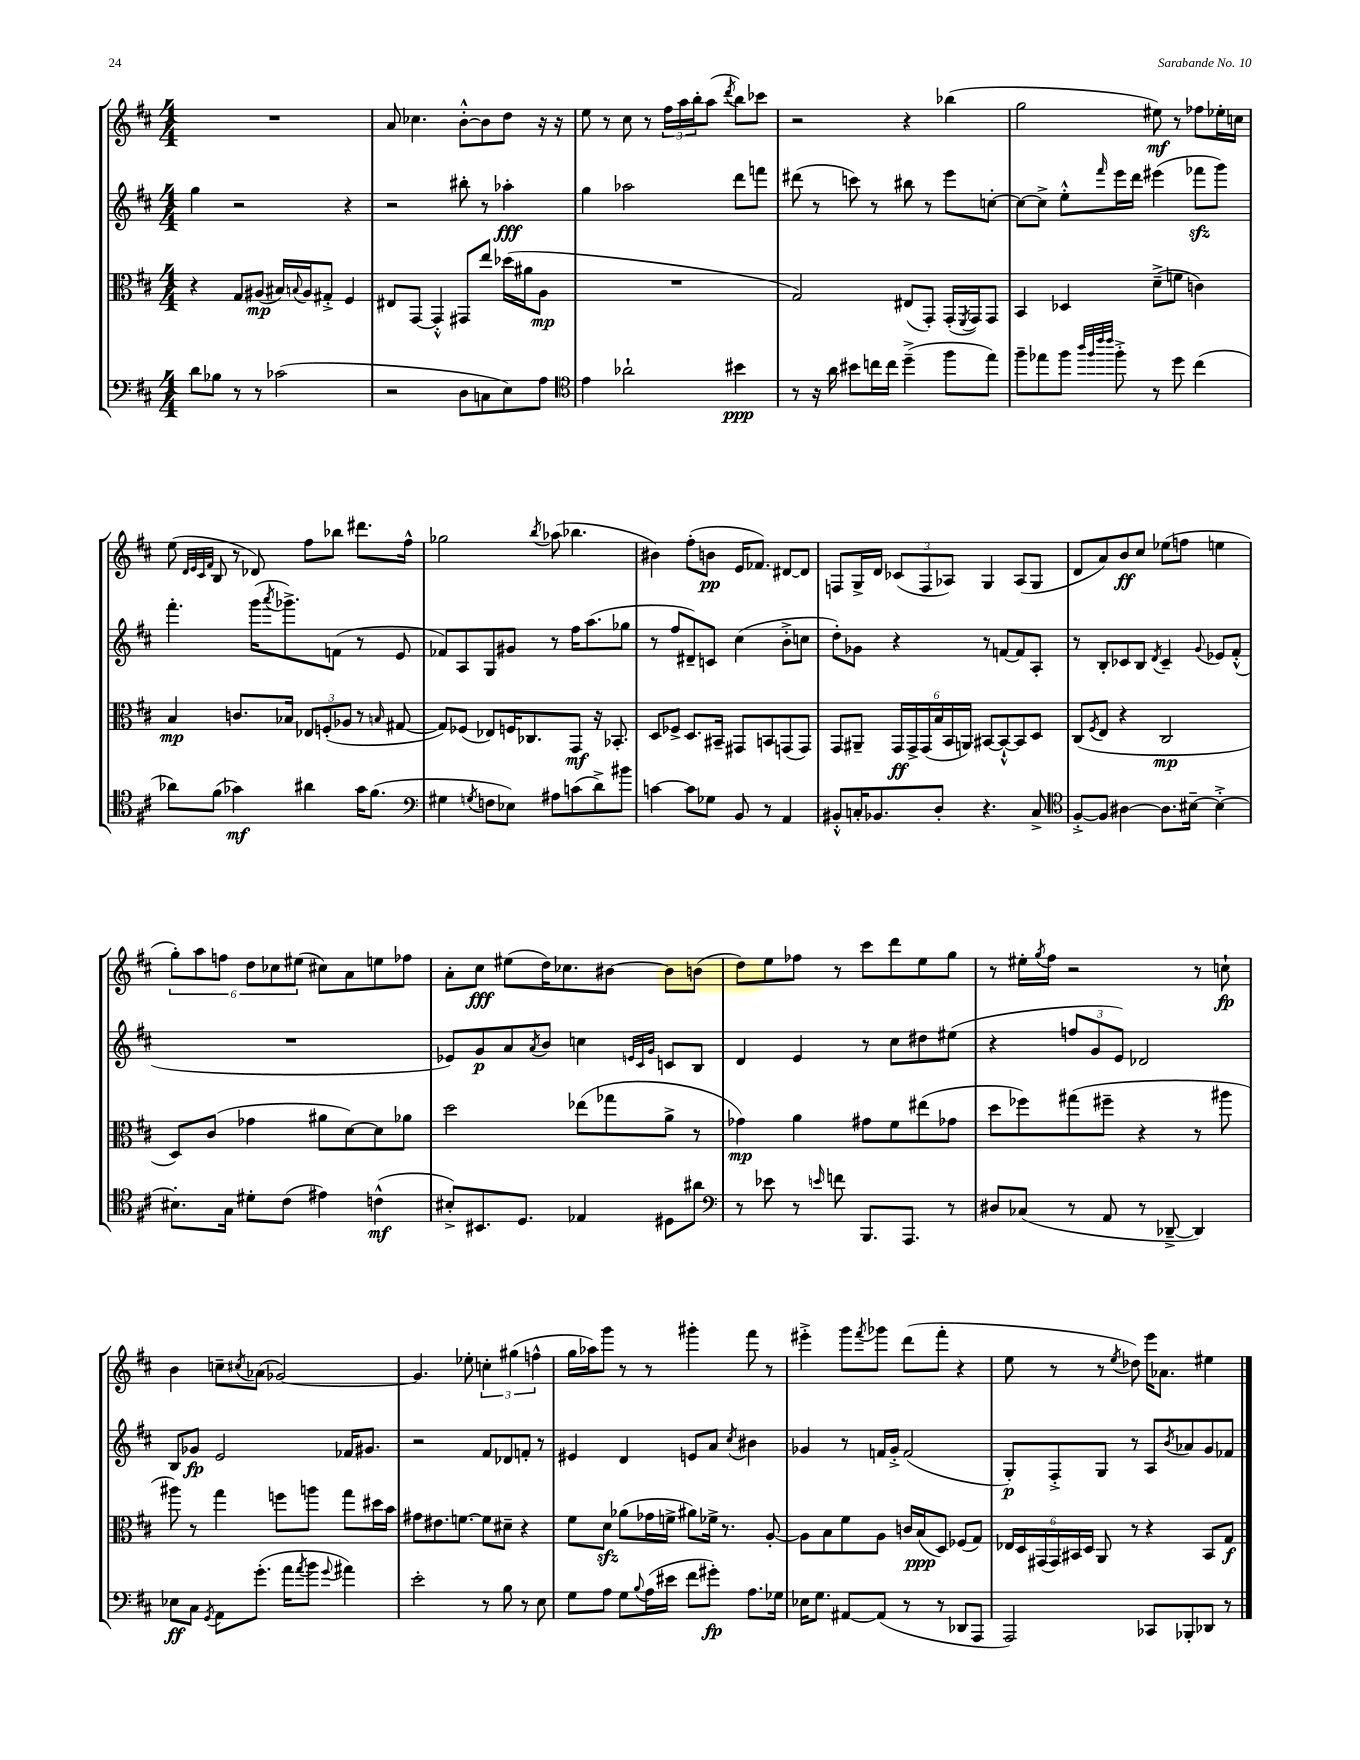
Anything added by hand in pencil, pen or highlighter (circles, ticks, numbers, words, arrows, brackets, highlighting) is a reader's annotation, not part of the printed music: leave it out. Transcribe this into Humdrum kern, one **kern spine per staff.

**kern	**kern	**kern	**kern
*staff4	*staff3	*staff2	*staff1
*clefF4	*clefC3	*clefG2	*clefG2
*k[f#c#]	*k[f#c#]	*k[f#c#]	*k[f#c#]
*M4/4	*M4/4	*M4/4	*M4/4
8d	4r	4gg	1r
8B-	.	.	.
8r	8G	2r	.
8r	(8A#	.	.
(2c-	16B#)	.	.
.	8qqB	.	.
.	16A#	.	.
.	8G#'^	.	.
.	4F#	4r	.
=	=	=	=
2r	8E#	2r	8a
.	[8GG	.	4.cc-
.	4GG'^^]	.	.
8D	8GG#	8bb#'	[8b'^^
8C	8ee	8r	8b]
8E)	(16dd-	4aa-'	8dd
.	16a#	.	.
8A	8A	.	16r
.	.	.	16r
=	=	=	=
*clefC4	*	*	*
4e	1r	4gg	8ee
.	.	.	8r
2a-`	.	2aa-	8cc#
.	.	.	8r
.	.	.	24ff#
.	.	.	24aa
.	.	.	24bb'
.	.	.	(8aa
.	.	.	8qddd
4b#	.	8ddd	8bb)
.	.	8fff	8ccc-
=	=	=	=
8r	2G)	(8ddd#	2r
16r	.	8r	.
16a	.	.	.
8b#	.	8ccc)	.
16cc	.	8r	.
16cc	.	.	.
(4dd~^	(8E#	8bb#	4r
.	8GG')	8r	.
8ff#	(16GG'	8eee	(4bb-
.	8qFF#	.	.
.	16GG)	.	.
8ee)	8GG	[8cc'	.
=	=	=	=
8ff#~	4BB	8cc_	2gg
8ee-	.	8cc^]	.
8ff#	4D-	8ee'^^	.
32qqaa	.	.	.
32qqff#	.	.	.
32qqccc#	.	.	.
32qqccc#	.	16qqfff#	.
8ff#'^	.	16eee	.
.	.	16ddd	.
8r	(8d~^	(4eee#	8ee#)
8dd	8f	.	8r
(4cc#	4c)	8fff-	8ff-
.	.	8ggg)	16ee-'
.	.	.	16cc
=	=	=	=
8a-)	4B	4.fff#'	(8ee
.	.	.	32qqd
.	.	.	32qqe
.	.	.	32qqc#
.	.	.	32qqf#
(8f#	.	.	8B
4g-)	8.c	.	8r
.	.	(16ggg	8d-)
.	.	8qaaa	.
.	16B-	8.ggg-^)	.
4a#	12E-	.	8ff#
.	(12F'	.	.
.	.	(8f	8bb-
.	12A-	.	.
16g-	8r	8r	8.ddd#
(8.f#	.	.	.
.	16qqB	.	.
.	[8G#	8e	.
.	.	.	16ff#^^
=	=	=	=
*clefF4	*	*	*
4G#	8G#])	8f-)	2gg-
.	(8F-	8A	.
8qG	.	.	.
8F	8E-)	8G	.
8E-)	16F	8g#	.
.	8.C-	.	.
.	.	.	8qbb
8A#	.	8r	(8aa-
(8c	8GG	16ff#	4.bb-
.	.	(8.aa	.
8d^)	16r	.	.
.	8.BB-'	.	.
8b#	.	8gg-	.
=	=	=	=
[4c	8D	8r	4b#)
.	8F-^	8ff#	.
8c]	8.D	8d#~)	(8ff#'
8G-	.	8c	8b
.	16BB#~	.	.
8BB	8GG#	(4cc#	16e
.	.	.	8.f-)
8r	8BB	.	.
4AA	(8GG	8b'^	[8d#
.	8GG)	8cc	8d#]
=	=	=	=
8BB#'^^	8GG	8dd')	8F
16C'	8AA#~	8g-	16G^
8.BB-	.	.	16d
.	24GG	4r	(12c-
.	24GG^	.	.
.	(24GG	.	12F
8D'	24B	.	.
.	24BB	.	12A-)
.	24AA)	.	.
4.r	[8BB#	8r	4G
.	8BB#`^^_	[8f	.
.	8BB#]	8f]	(8A-
8C^	8D	8A'	8G
=	=	=	=
*clefC4	*	*	*
[8F#'^	(8C#	8r	8d
.	8qF#	.	.
8F#]	8E	8B'	8a)
[4A#	4r	8c-	8b
.	.	8B	8cc#
.	.	8qd	.
8.A#]	2C#	4c-~	(8ee-
.	.	.	8ff
[16B#~	.	.	.
.	.	8qqg	.
4B#'^_	.	8e-	4ee
.	.	(8f#'^^	.
=	=	=	=
8.B#']	8D)	1r	12gg')
.	.	.	12aa
.	(8c#	.	.
.	.	.	12ff
16G	.	.	.
8d#'	4g-	.	12dd
.	.	.	12cc-
(8c#	.	.	.
.	.	.	(12ee#
4e#)	8a#	.	8cc#)
.	[8d)	.	8a
(4c^^	8d]	.	8ee
.	8a-	.	8ff-
=	=	=	=
8B#'^)	2dd	8e-)	8a'
8.BB#	.	8g	8cc#
.	.	8a	(8ee#
8.D	.	.	.
.	.	8qa	.
.	.	8b	16dd)
.	.	.	8.cc-
4E-	(8ee-	4cc	.
.	8gg-	.	[8b#
.	.	32qqe	.
.	.	32qqc#	.
.	.	32qqg	.
8D#	8a^	8c	8b#]
8a#	8r	8B	(8b
=	=	=	=
*clefF4	*	*	*
8r	4g-)	4d	8dd)
8e-	.	.	8ee
8r	4a	4e	8ff-
16qqe	.	.	.
8f	.	.	8r
8.BBB	8g#	8r	8ccc#
.	8f#	8cc#	8ddd
8.AAA	.	.	.
.	(8ee#	8dd#	8ee
8r	8g-	(8ee#	8gg
=	=	=	=
8D#	8dd	4r	8r
(8C-	8ff-)	.	16ee#'
.	.	.	8qgg
.	.	.	16ff#
8r	(8gg#	12ff	2r
.	.	12g	.
8AA	8ff#~	.	.
.	.	12e)	.
8r	4r	2d-	.
[8DD-~^	.	.	.
4DD-])	8r	.	8r
.	8aa#	.	8cc`
=	=	=	=
8E-	8aa#)	8B	4b
8C#	8r	8g-	.
8qGG	.	.	.
8AA	4gg	2e	8cc~
.	.	.	8qcc#
(8.g'	.	.	(8a-
.	8ff	.	[2g-)
16a	.	.	.
8qa	.	.	.
8b	8aa	.	.
8qqg	.	.	.
4a#)	8gg	16f-	.
.	.	8.g#	.
.	16dd#	.	.
.	16b	.	.
=	=	=	=
2e'	8g#	2r	4.g-]
.	8.e#	.	.
.	[8.f	.	.
.	.	.	8ee-'
8r	8f]	8f#	6cc'
8B	8d#~	8d-	.
.	.	.	(6gg#
8r	4r	8f'	.
.	.	.	6ff^^
8E	.	8r	.
=	=	=	=
8G	8f#	4e#	16gg
.	.	.	16aa-)
8A	8d	.	8ggg
8G	(8a-	4d	8r
8qqB	.	.	.
(16A	16g-	.	8r
16e#	16f^	.	.
8f#	8a#)	8e	4ggg#'
8g#')	16f-^	8a	.
.	8.r	.	.
.	.	8qcc#	.
8.A	.	4b#	8fff#
.	[8A'	.	8r
16G-	.	.	.
=	=	=	=
16E-	8A]	4g-	4eee#'^
8.G	.	.	.
.	8B	.	.
[8AA#	8f#	8r	8ggg
.	.	.	8qfff#
(8AA#]	8A	16f	8ggg-
.	.	16g-'^	.
8r	16c	(2f	(8ddd
.	(16B	.	.
8r	8D)	.	8fff#'
8DD-	(8F-	.	4r
8AAA	8G)	.	.
=	=	=	=
2AAA)	24E-	8G')	8ee
.	24D	.	.
.	(24GG#	.	.
.	24GG#)	8F#'^	8r
.	24BB#	.	.
.	24D	.	.
.	8AA	8G	8r
.	.	.	8qee
.	8r	8r	8dd-)
8CC-	4r	8A	16eee
.	.	.	8.a-
.	.	8qb	.
8BBB-'	.	8a-	.
8DD-	8BB#	8g	4ee#
8r	8G	8f-	.
==	==	==	==
*-	*-	*-	*-
